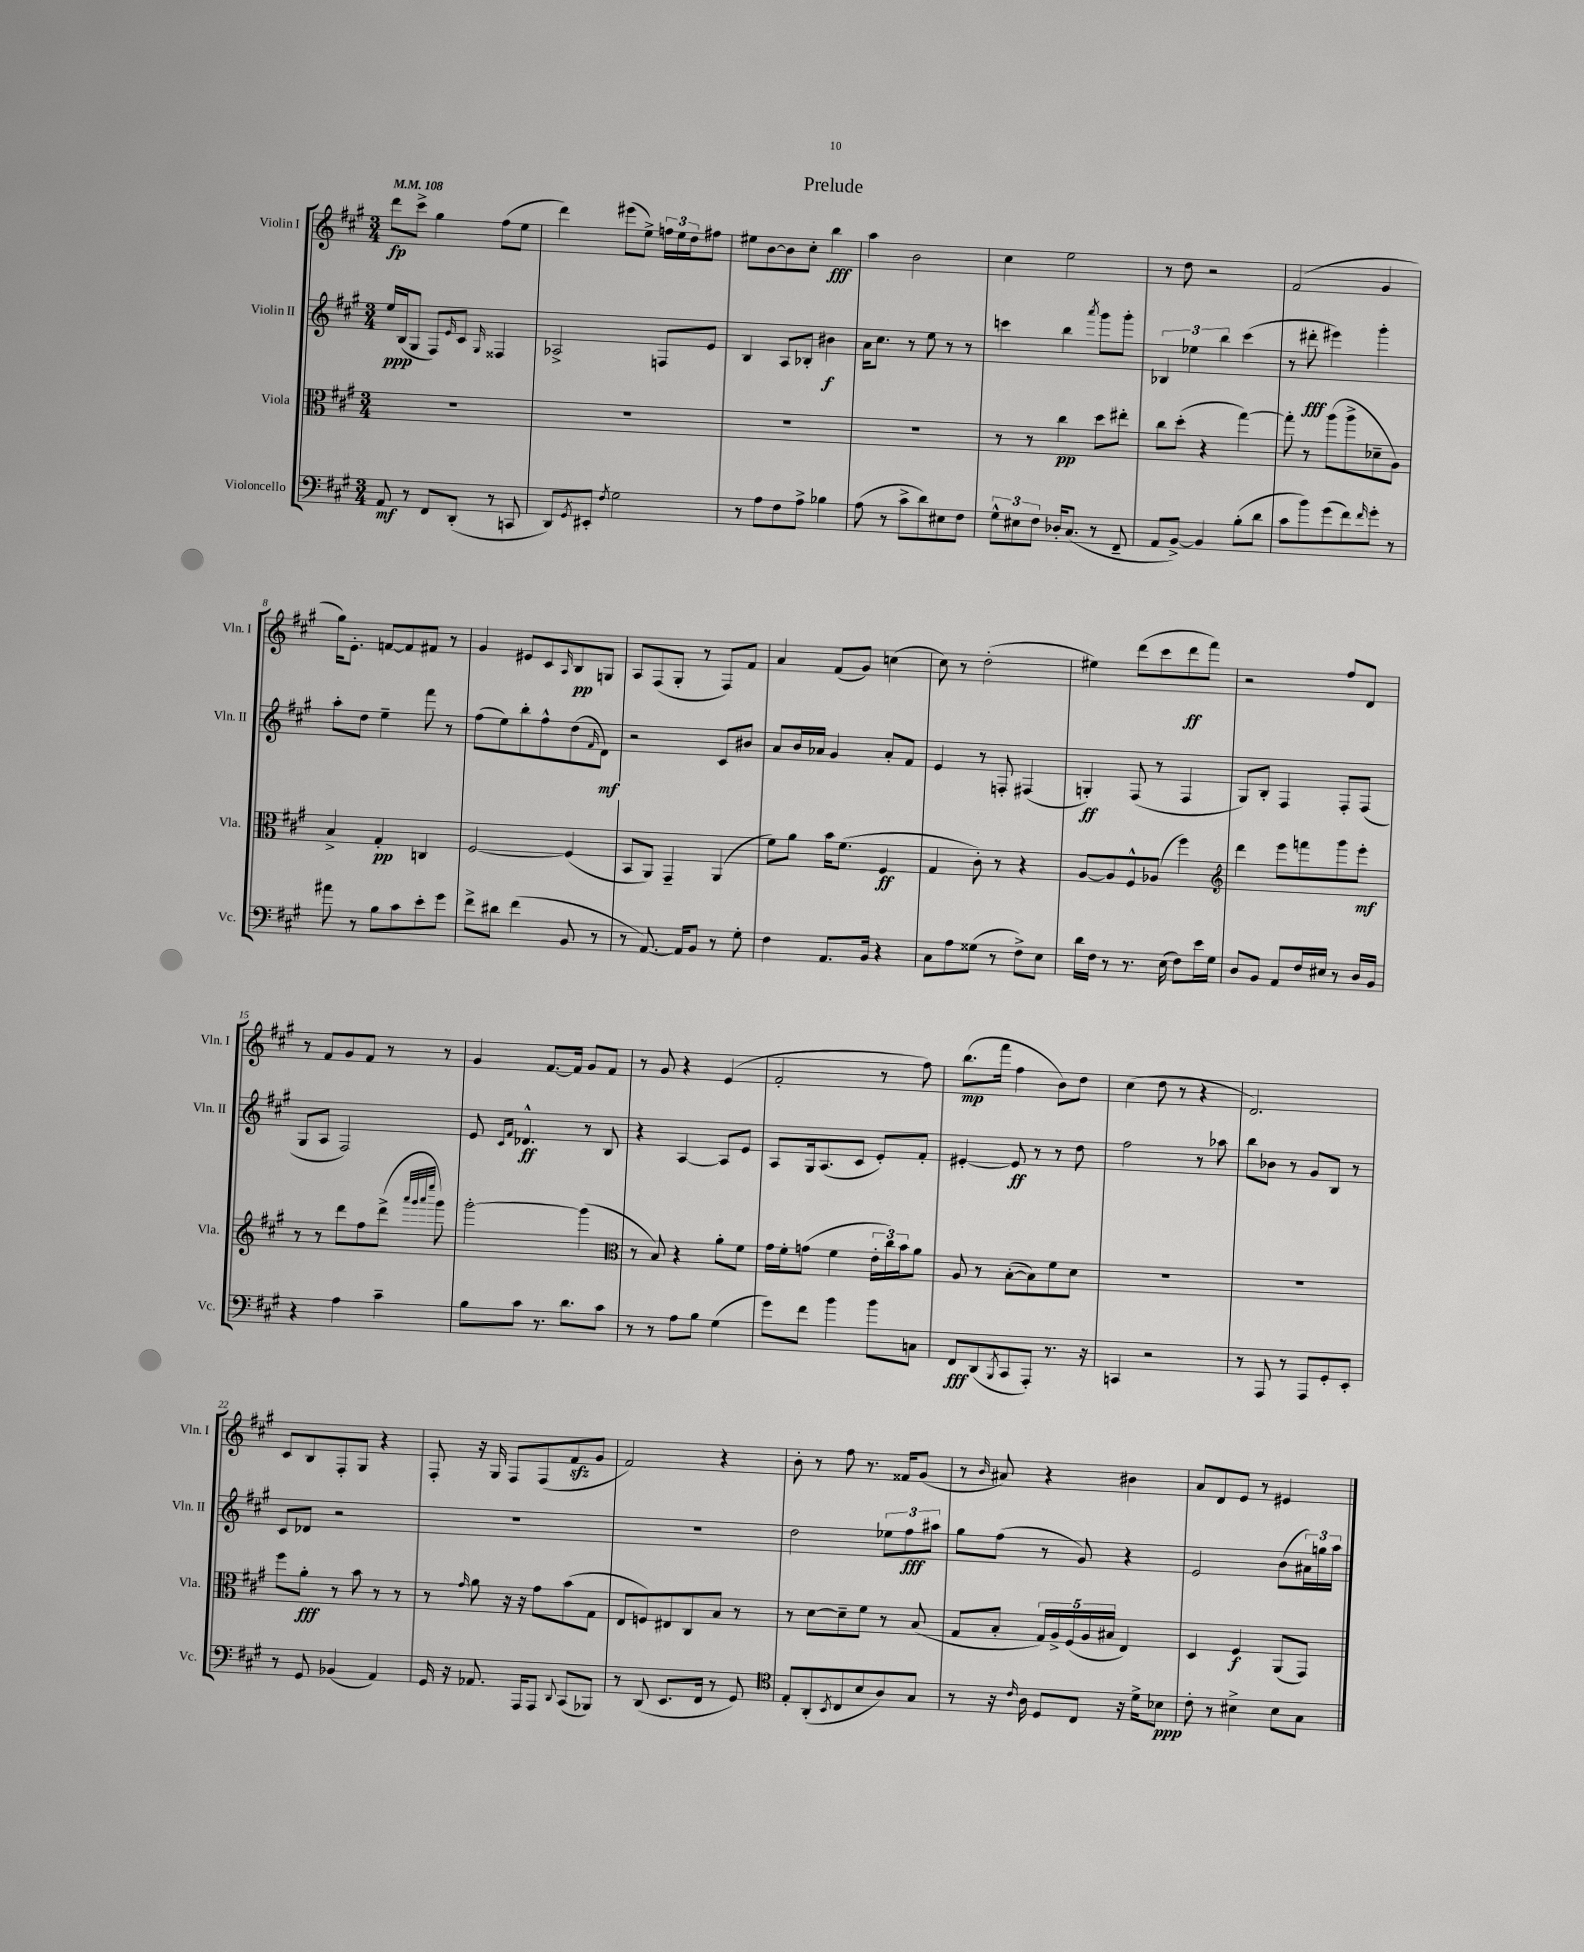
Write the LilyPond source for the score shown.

\header { title = "Prelude" }
<<
\new StaffGroup <<
\new Staff = "s0" \with { instrumentName = "Violin I" shortInstrumentName = "Vln. I" } {
    \clef treble \key a \major \numericTimeSignature \time 3/4 \tempo 4 = 108
    d'''8\fp cis'''8-> gis''4 fis''8( e''8 |
    d'''4) eis'''8( e''8->) \tuplet 3/2 { f''16 e''16 d''16 } fis''8 |
    eis''8 b'8~ b'8 cis''8-. b''4\fff |
    a''4 b'2 |
    cis''4 e''2 |
    r8 d''8 r2 |
    fis'2( gis'4 |
    gis''16) e'8.-. f'8~ f'8 fis'8 r8 |
    gis'4 eis'8 cis'8 \grace { a16 } b8\pp g8 |
    a8 fis8( gis8-. r8 fis8) fis'8 |
    a'4 fis'8( gis'8) c''4( |
    cis''8) r8 d''2-.( |
    eis''4) d'''8( cis'''8 d'''8\ff fis'''8) |
    r2 fis''8 d'8 |
    r8 fis'8 gis'8 fis'8 r8 r8 |
    gis'4 fis'8.~ fis'16 gis'8 fis'8 |
    r8 gis'8 r4 e'4( |
    fis'2-. r8 fis''8) |
    b''8.\mp( fis'''16 fis''4 b'8) d''8 |
    cis''4( d''8 r8 r4 |
    d'2.) |
    cis'8 b8 fis8-. gis8 r4 |
    fis8-. r16 gis16 fis8 fis8( fis'8\sfz gis'8 |
    fis'2) r4 |
    b'8-. r8 fis''8 r8. fisis'16 gis'8( |
    r8 \grace { b'16 } ais'8) r4 bis'4 |
    a'8 d'8 e'8 r8 eis'4 \bar "|." |
}
\new Staff = "s1" \with { instrumentName = "Violin II" shortInstrumentName = "Vln. II" } {
    \clef treble \key a \major \numericTimeSignature \time 3/4
    e''16\ppp b16( gis8 fis8) \grace { e'16 } cis'8 \grace { gis16 } fisis4 |
    aes2-> f8 e'8 |
    b4 a8 bes8-. bis'4\f |
    a'16 cis''8. r8 e''8 r8 r8 |
    c'''4 b''4 \acciaccatura { a'''8 } gis'''8 gis'''8-. |
    \tuplet 3/2 { bes4 ees''4 b''4 } cis'''4( |
    r8 dis'''8-.\fff eis'''4) gis'''4-. |
    a''8-. d''8 e''4-- fis'''8 r8 |
    fis''8( e''8) b''8-. fis''8-^ d''8( \grace { fis'16 } d'8\mf) |
    r2 cis'8 bis'8 |
    a'8 b'16 aes'16 gis'4 aes'8-. fis'8 |
    e'4 r8 f8-. fis4( |
    g4-.\ff) fis8( r8 fis4 |
    gis8) b8-. fis4 fis8-. fis8( |
    gis8 a8 fis2) |
    e'8 \grace { cis'16 fis'16 } des'4.-^\ff r8 b8 |
    r4 a4~ a8 e'8 |
    a8 gis16 a8.( cis'8 e'8-.) fis'8-. |
    eis'4~-. eis'8\ff r8 r8 d''8 |
    fis''2 r8 aes''8 |
    b''8 bes'8 r8 gis'8 b8 r8 |
    cis'8 des'8 r2 |
    R2. |
    R2. |
    d''2 \tuplet 3/2 { ees''8 fis''8\fff ais''8 } |
    gis''8 fis''8( r8 gis'8) r4 |
    e'2 b'8( \tuplet 3/2 { ais'16) g''16 a''16 } \bar "|." |
}
\new Staff = "s2" \with { instrumentName = "Viola" shortInstrumentName = "Vla." } {
    \clef alto \key a \major \numericTimeSignature \time 3/4
    R2. |
    R2. |
    R2. |
    R2. |
    r8 r8 cis''4\pp d''8 eis''8-. |
    cis''8 d''8-.( r4 gis''4~) |
    gis''8-. r8 a''8( a''8-> des'8-- a8) |
    b4-> gis4-.\pp c4 |
    fis2~ fis4( |
    b,8 a,8) gis,4-- a,4( |
    fis'8) a'8 b'16 fis'8.( fis4\ff |
    gis4 cis'8-.) r8 r4 |
    a8~ a8 fis8-^ aes8( fis''4) |
    \clef treble d'''4 e'''8 f'''8 gis'''8 e'''8-.\mf |
    r8 r8 d'''8 fis''8 d'''8->( \grace { a'''32 gis'''32 a'''32 e''''32 } gis'''8) |
    gis'''2~-. gis'''4( |
    \clef alto r8 b8) r4 a'8-. fis'8 |
    gis'16 fis'16-. g'8( fis'4 \tuplet 3/2 { e'16-. cis''16) b'16 } a'8 |
    a8 r8 b8~-.( b8) fis'8 d'8 |
    R2. |
    R2. |
    fis''8 a'8-.\fff r8 b'8 r8 r8 |
    r8 \grace { gis'16 } a'8 r16 r16 gis'8 b'8( gis8 |
    e8 f8) eis8 cis8 b8 r8 |
    r8 d'8~ d'8-- fis'8 r8 b8( |
    gis8 b8-. \tuplet 5/4 { gis16) a16-> fis16( a16 bis16 } e4) |
    d4 fis4\f a,8( gis,8) \bar "|." |
}
\new Staff = "s3" \with { instrumentName = "Violoncello" shortInstrumentName = "Vc." } {
    \clef bass \key a \major \numericTimeSignature \time 3/4
    a,8\mf r8 fis,8 d,8-.( r8 c,8 |
    d,8) \acciaccatura { gis,8 } eis,8-. \acciaccatura { fis8 } gis2 |
    r8 a8 fis8 a8-> bes4 |
    a8( r8 cis'8-> d'8) eis8 fis8 |
    \tuplet 3/2 { gis8-^ eis8 fis8 } des16-. cis8.( r8 fis,8-- |
    a,8 b,8~->) b,4 b8-.( d'8 |
    cis'8 b'8) gis'8( fis'8) \grace { fis'16 } gis'8-. r8 |
    ais'8 r8 b8 cis'8 e'8-. gis'8 |
    fis'8-> dis'8 fis'4( b,8 r8 |
    r8 a,8.~) a,16 b,8 r8 gis8-. |
    fis4 a,8. b,16 r4 |
    cis8 a8 gisis8( r8 fis8->) e8 |
    d'16 fis16 r8 r8. e16( fis8) e'16 gis16 |
    d8 b,8 a,8 fis16 eis16 r8 d16 b,16 |
    r4 a4 cis'4-- |
    b8 cis'8 r8. d'8. cis'8 |
    r8 r8 a8 b8 gis4( |
    gis'8) fis'8 b'4 b'8 c8 |
    fis,8\fff d,8( \acciaccatura { b,,8 } cis,8 a,,8-.) r8. r16 |
    c,4 r2 |
    r8 a,,8 r8 a,,8 gis,8-. e,8-. |
    r8 gis,8 bes,4( a,4) |
    gis,16 r16 aes,8. a,,16 a,,8 \appoggiatura { d,8 } cis,8( bes,,8) |
    r8 d,8( e,8. fis,16 r8 gis,8) |
    \clef tenor e8-. a,8-.( \acciaccatura { b,8 } cis8 b8 a8) gis8 |
    r8 r16 \grace { cis'16 } a16 d8 cis8 r16 d'16-> bes8\ppp |
    cis'8-. r8 bis4-> bis8 gis8 \bar "|." |
}
>>
>>
